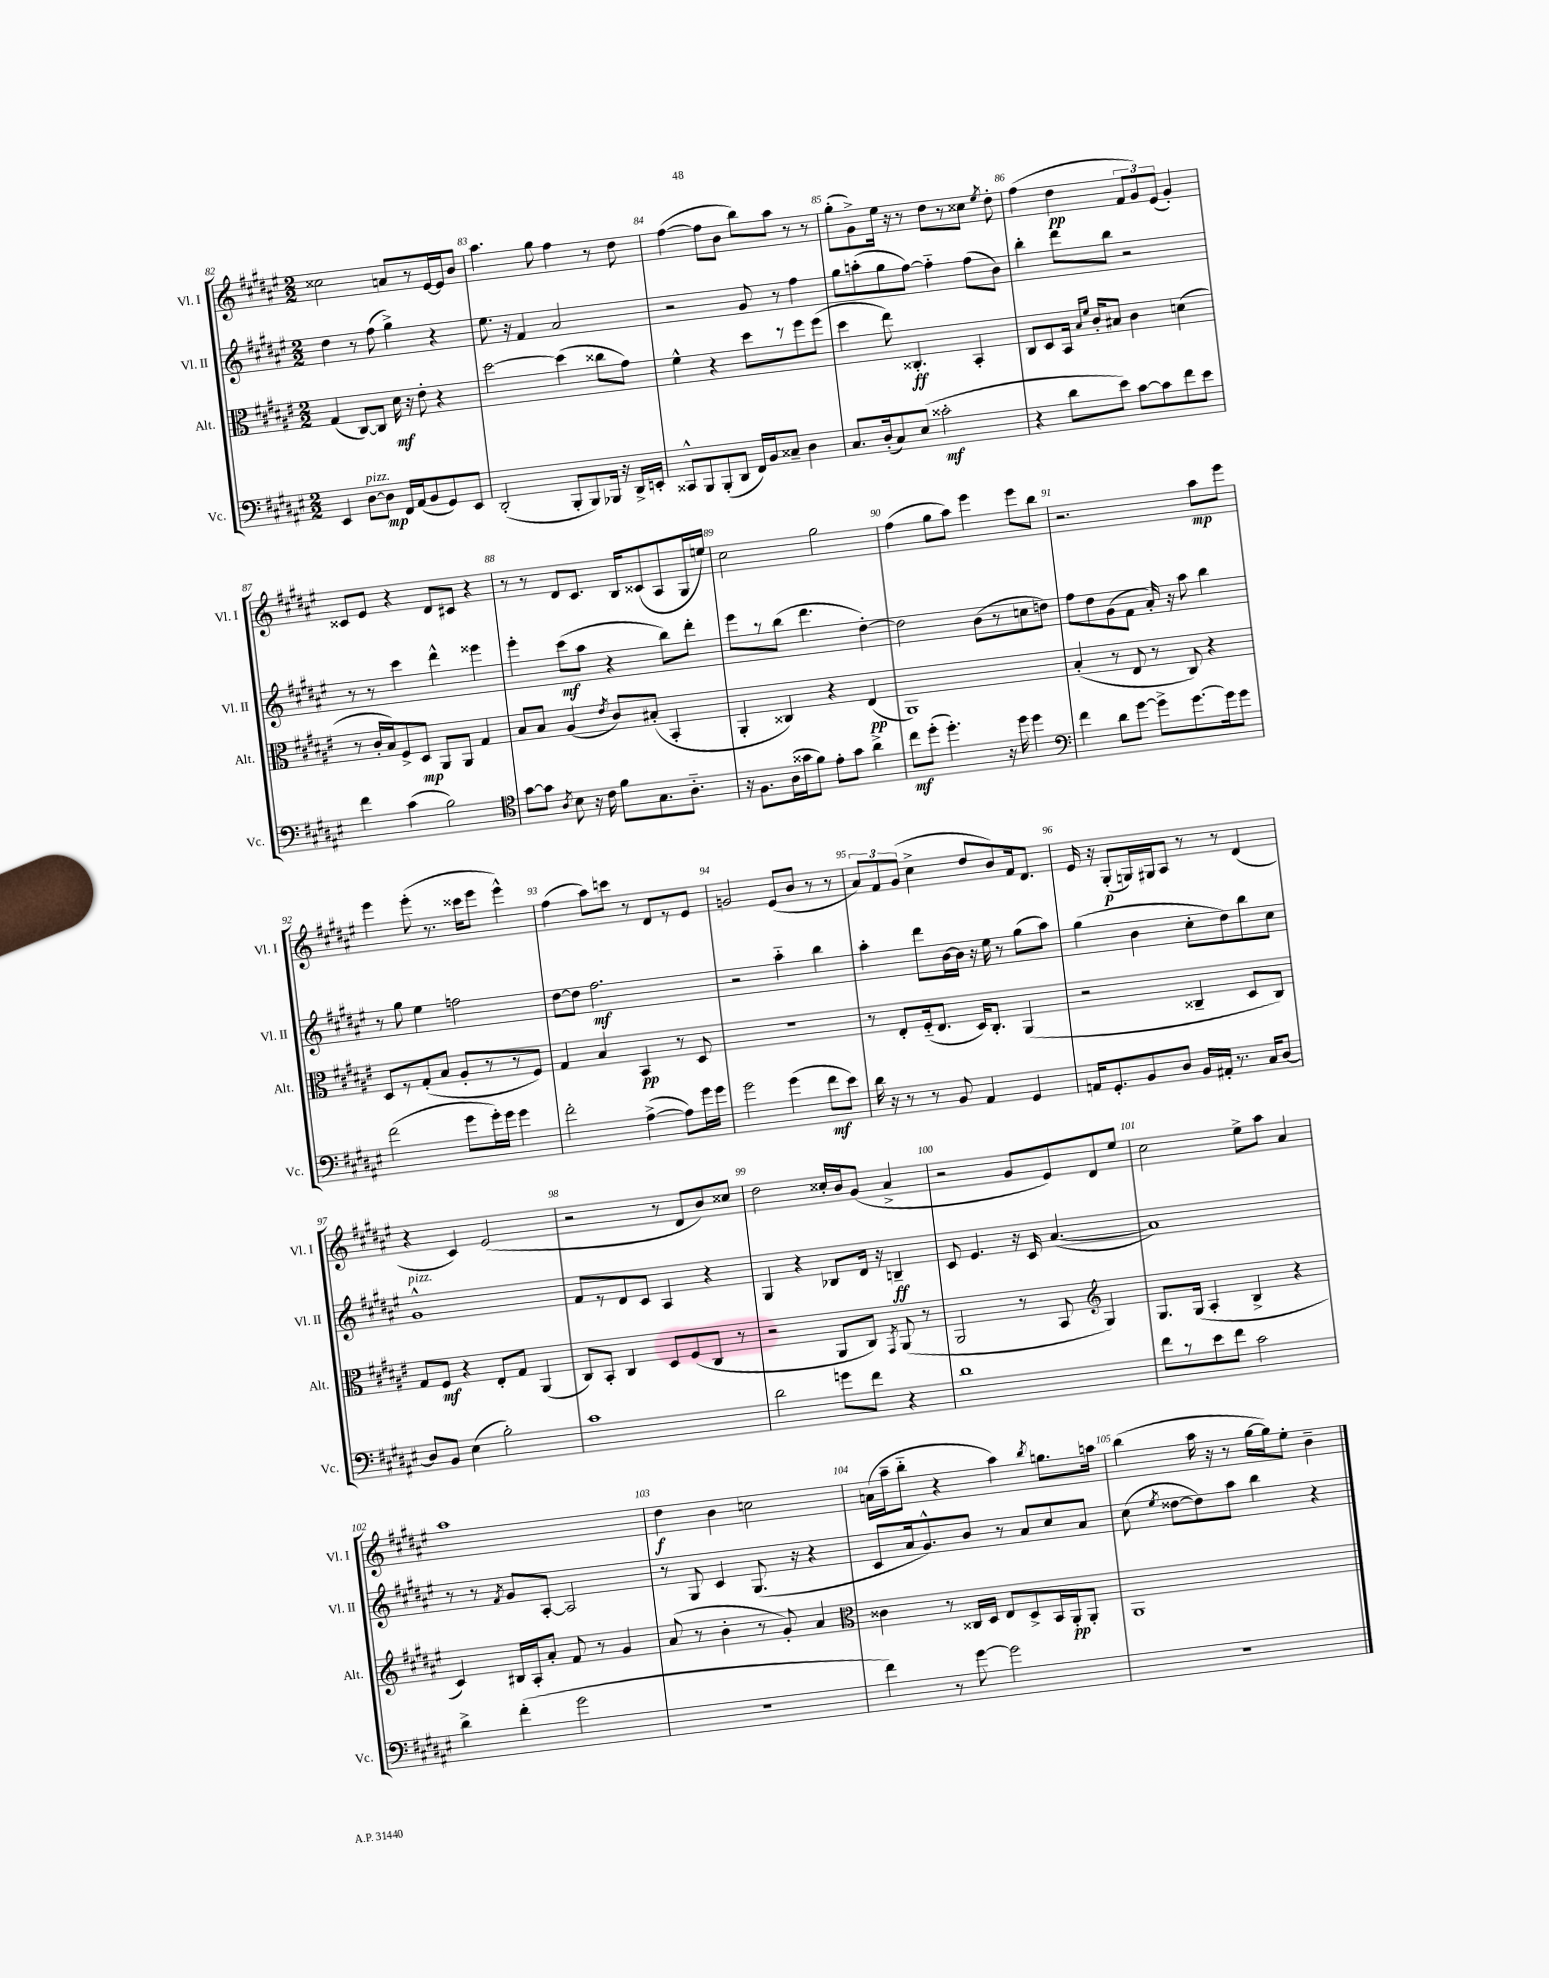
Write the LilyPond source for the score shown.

<<
\new StaffGroup <<
\new Staff = "s0" \with { instrumentName = "Vl. I" shortInstrumentName = "Vl. I" } {
    \clef treble \key fis \major \numericTimeSignature \time 2/2
    \autoBeamOff cisis''2 a'8[ r8 eis'16~ eis'16 b'8] |
    ais''4. gis''8 fis''4 r8 dis''8 |
    fis''4~( fis''8[ b'8] b''8[) ais''8] r8 r8 |
    gis''8[-.( gis'8->) eis''16] r16 r8 dis''8[ r8 cisis''8] \acciaccatura { eis''8 } dis''8-. |
    fis''4( dis''4\pp \tuplet 3/2 { fis'8[ gis'8) eis'8]( } gis'4-.) |
    cisis'8[ eis'8] r4 dis'8[ cis'8] r4 |
    r8 r8 dis'8[ cis'8.] b16[ cisis'8( ais8 gis16 e''16]) |
    cis''2 gis''2 |
    fis''4( gis''8[ ais''8]) eis'''4 eis'''8[ b''8] |
    r2. ais''8[\mp eis'''8] |
    eis'''4 eis'''8-.( r8. cisis'''16[ eis'''8] eis'''4-^) |
    fis''4( ais''8[) c'''8] r8 dis'8[ r8 eis'8] |
    g'2 eis'8[( b'8] r8 r8 |
    \tuplet 3/2 { ais'8[) fis'8 gis'8]( } cis''4-> dis''8[ b'8) fis'16 dis'8.] |
    eis'16 r16 gis8[-.\p( g16) gis16 ais8] r8 r8 dis'4( |
    r4 cis'4) eis'2( |
    r2 r8 dis'8[ b'8) cisis''8] |
    dis''2 cisis''16[-. b'16 gis'8]( ais'4-> |
    r2 gis'8[ eis'8) dis'8 eis''8] |
    cis''2 eis''8[-> ais''8] ais'4 |
    ais''1 |
    dis''4\f b'4 c''2 |
    a'16[( ais''16-- b''8]-_ r4 ais''4) \acciaccatura { b''8 } g''8.[ a''16] |
    b''4( ais''16 r16 r8 gis''16[~ gis''16) eis''8]-. b'4-- \bar "|." |
}
\new Staff = "s1" \with { instrumentName = "Vl. II" shortInstrumentName = "Vl. II" } {
    \clef treble \key fis \major \numericTimeSignature \time 2/2
    \autoBeamOff dis''4 r8 fis''8( gis''4->) r4 |
    eis''8. r16 fis'4 ais'2 |
    r2 gis'8 r8 fis''4 |
    gis''8[ a''8-.( gis''8 fis''8]~) fis''4-_ fis''8[( b'8]) |
    b''4-. dis'''8[ b''8] r2 |
    r8 r8 cis'''4 dis'''4-^ eisis'''4 |
    eis'''4-. cis'''8[\mf( ais''8] r4 b''8[) dis'''8]-. |
    eis'''8[ r8 b''8]( dis'''4. dis''4~-.) |
    dis''2 b'8[( r8 c''8 d''8]) |
    fis''8[ dis''8 gis'8( fis'8] ais'16-.) r16 ais''8 b''4 |
    r8 gis''8 eis''4 f''2 |
    dis''8[~ dis''8] fis''2.\mf |
    r2 ais''4-_ b''4 |
    ais''4-. dis'''8[ b'16~ b'16] r16 eis''16 r8 gis''8[( ais''8]) |
    gis''4( b'4 cis''8[-. dis''8) b''8 cis''8] |
    gis'1-^^\markup { \italic "pizz." } |
    fis'8[ r8 dis'8 cis'8] ais4 r4 |
    gis4 r4 bes8[ dis'16] r16 b4--\ff |
    cis'8 eis'4. r16 cis'16 ais'4.~( |
    ais'1) |
    r8 r8 \acciaccatura { fis'8 } gis'8[ ais8]~-. ais2 |
    r8 gis8 cis'4 gis8.( r16 r4 |
    cis'8[ ais'16 gis'8.-^) b'8] r8 ais'8[ cis''8 ais'8] |
    cis''8( \acciaccatura { eis''8 } disis''8[~ disis''8) ais''8] b''4 r4 \bar "|." |
}
\new Staff = "s2" \with { instrumentName = "Alt." shortInstrumentName = "Alt." } {
    \clef alto \key fis \major \numericTimeSignature \time 2/2
    \autoBeamOff gis4( cis8[~) cis8] dis'16\mf r16 eis'8-. r4 |
    dis''2~ dis''4( cisis''8[ gis'8]) |
    fis'4-^ r4 dis''8[ r8 fis''8 fis''8]( |
    dis''4 eis''8) cisis4.-.\ff b,4-. |
    cis8[ dis8 b,16] \grace { b16[ fis'16] } cis'16[-. bis8] cis'4 d'4( |
    r8 cis'16[-. b16) fis8-> dis8]\mp ais,8[ ais,8] gis4 |
    b8[ b8] ais4( \acciaccatura { eis'8 } cis'8[) bis8]-.( b,4-. |
    ais,4-. cisis4) r4 eis4\pp( |
    ais,1) |
    b4-.( r8 eis8 r8 cis8) r4 |
    dis8[ r8 gis8-.( b8] ais8[-. r8 r8 fis8]) |
    gis4 b4 b,4\pp r8 dis8 |
    r1 |
    r8 eis8[-. fis16-_( eis8.] dis16[) cis8.]-. ais,4( |
    r2 cisis4-- dis8[ cisis8]) |
    gis8[ fis8]\mf r4 eis8[-. gis8] ais,4( |
    cis8[) b,8]-. cis4 dis8[ fis8( cis8] r8 |
    r2 ais,8[ cis8]) \acciaccatura { gis,8 } ais,8( r8 |
    ais,2 r8 b,8 \clef treble gis4) |
    gis8.[ gis16]( ais4-. b4-> r4 |
    cis'4) bis16[ ais16-. ais'8]-. fis'8 r8 gis'4 |
    ais'8( r8 b'4-. r8 gis'8-.) ais'4 |
    \clef alto cisis'4 r8 cisis16[ dis16] eis8[ dis8-> b,16 ais,16-.\pp ais,8]-. |
    ais,1 \bar "|." |
}
\new Staff = "s3" \with { instrumentName = "Vc." shortInstrumentName = "Vc." } {
    \clef bass \key fis \major \numericTimeSignature \time 2/2
    \autoBeamOff eis,4 dis8[~^\markup { \italic "pizz." } dis8]\mp fis,16[ ais,16( b,8 gis,8) eis,8] |
    dis,2-.( b,,8[-. b,,8) bes,,16] r16 dis,16[-> e,16]-. |
    cisis,8[-^ b,,8 b,,8-.( dis,8] fis,16[) b,16 cisis8]-- dis4 |
    cis8.[ dis16-.( cis8) eis8]( cisis'2-.\mf |
    r4 dis'8[ eis'8]) cis'8[~ cis'8 fis'8 eis'8] |
    fis'4 cis'4( b2) |
    \clef tenor gis'8[~ gis'8] \acciaccatura { ais8 } b8 r16 cis'16 fis'8[ gis8. ais8.]-_ |
    r16 fis8.[ ais16( gisis'16 fis'8]) eis'8[-. gisis'8] ais'4-> |
    cis''8[\mf dis''8]-.( dis''4.-.) r16 dis''16 dis''4 |
    \clef bass fis'4 dis'8[ gis'8]~ gis'8[-> gis'8.~ gis'16 gis'8] |
    fis'2( gis'8[ gis'16-.) gis'16] gis'4 |
    fis'2-. ais4~->( ais8[) gis'16 gis'16] |
    gis'2 gis'4( fis'8[\mf eis'8]) |
    dis'16 r16 r8 r8 b,8 ais,4 gis,4 |
    a,16[ gis,8.-. b,8 dis8] b,16[ ais,16]-. r8. cis16[ dis8]~ |
    dis8[ b,8] eis4( b2-.) |
    cis'1 |
    dis'2 g'8[ fis'8] r4 |
    dis'1 |
    fis'8[ r8 eis'8 fis'8] cis'2 |
    dis'4-> fis'4-.( gis'2 |
    r1 |
    fis'4) r8 gis'8~ gis'2 |
    r1 \bar "|." |
}
>>
>>
\layout { \context { \Score currentBarNumber = #82 \override BarNumber.break-visibility = ##(#f #t #t) barNumberVisibility = #all-bar-numbers-visible } }
